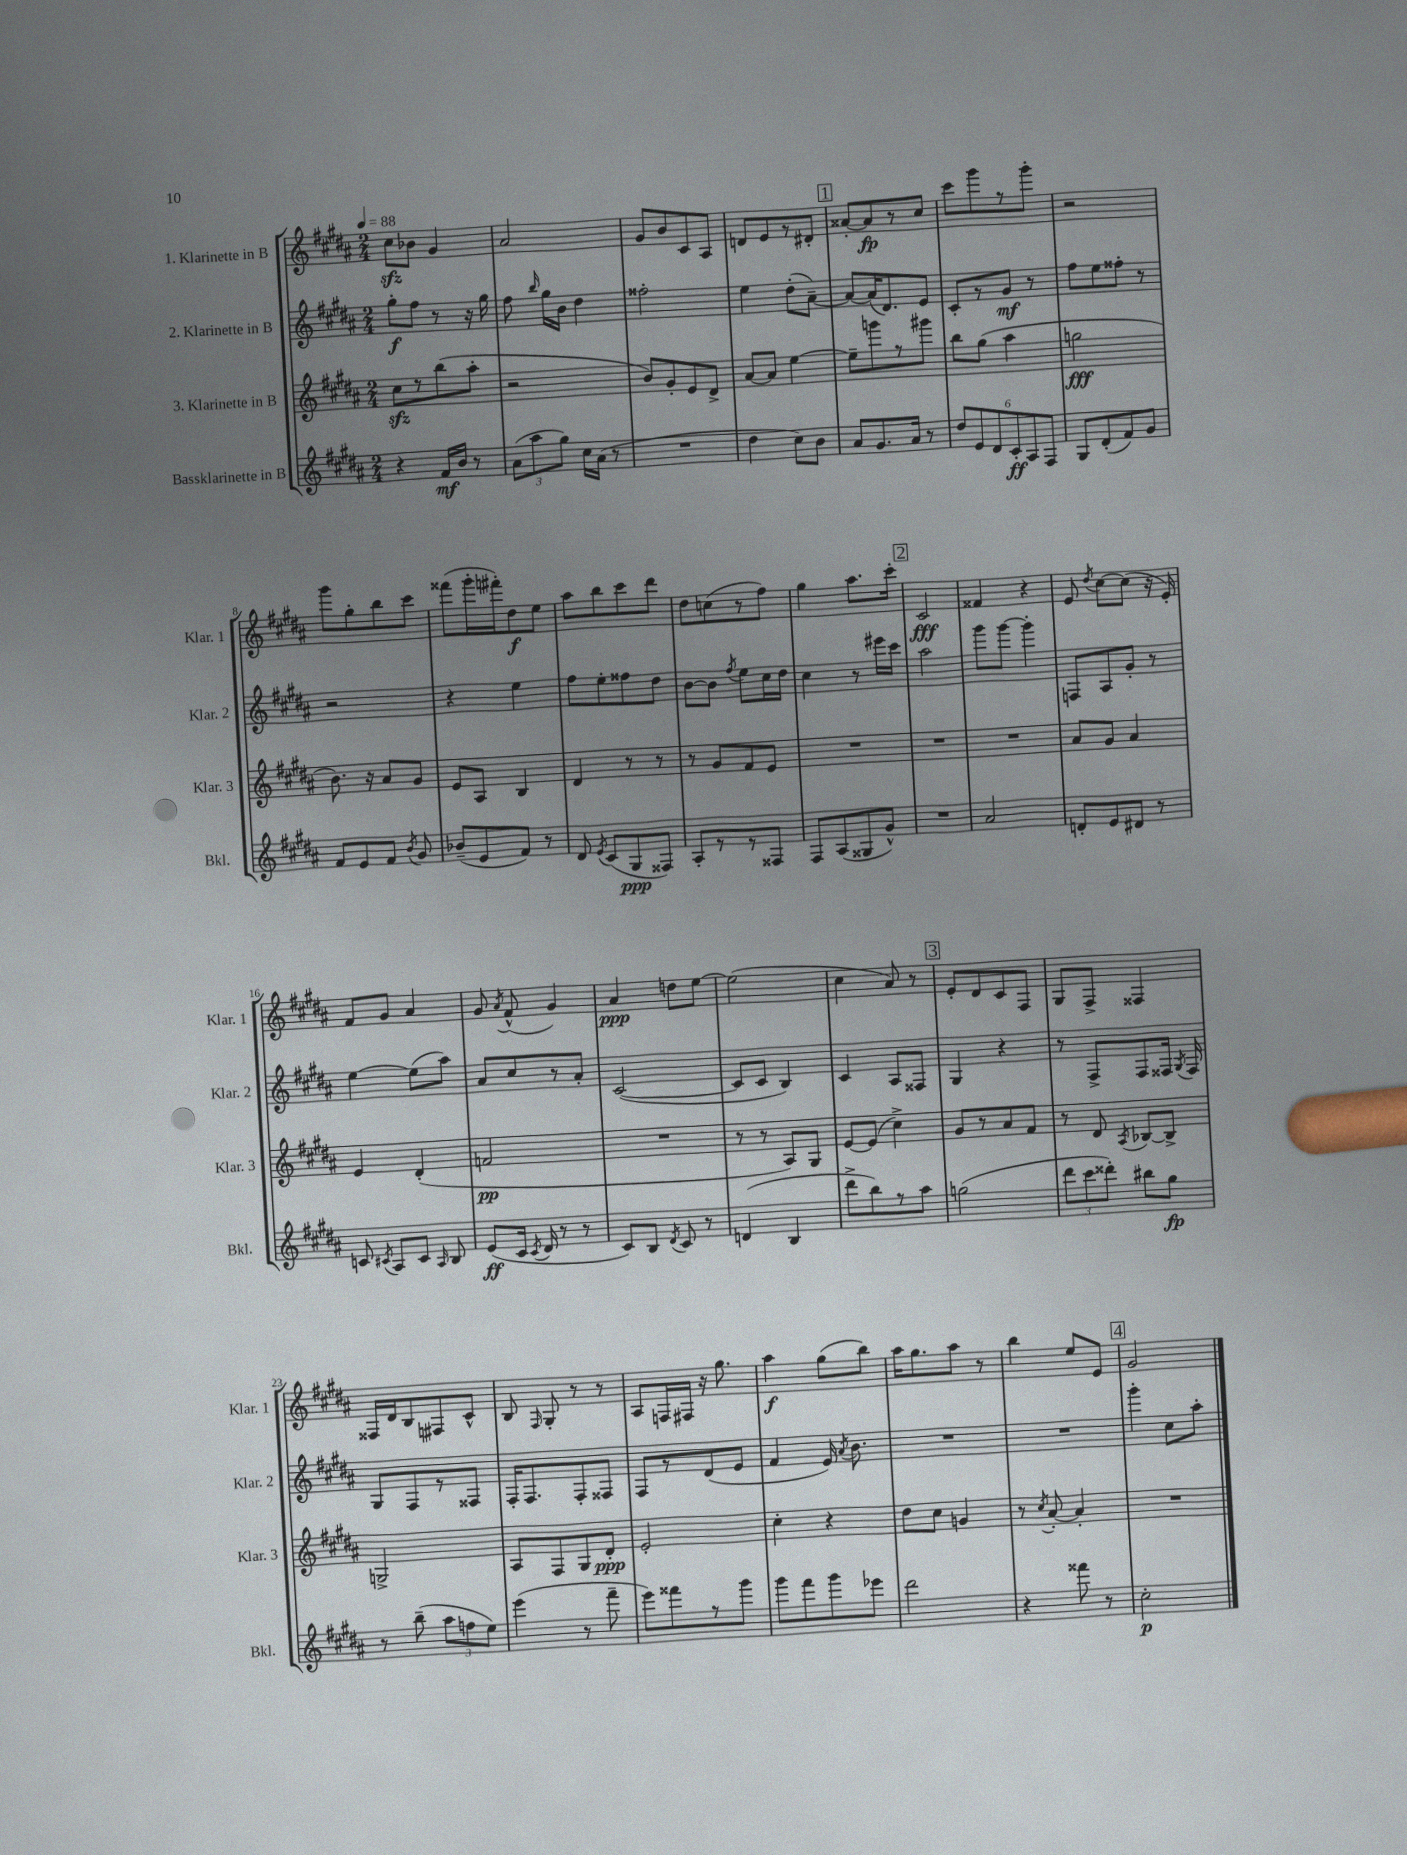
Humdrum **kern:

**kern	**dynam	**kern	**dynam	**kern	**dynam	**kern	**dynam
*part4	*part4	*part3	*part3	*part2	*part2	*part1	*part1
*staff4	*staff4	*staff3	*staff3	*staff2	*staff2	*staff1	*staff1
*I"Bassklarinette in B	*	*I"3. Klarinette in B	*	*I"2. Klarinette in B	*	*I"1. Klarinette in B	*
*I'Bkl.	*	*I'Klar. 3	*	*I'Klar. 2	*	*I'Klar. 1	*
*clefG2	*	*clefG2	*	*clefG2	*	*clefG2	*
*k[f#c#g#d#a#]	*	*k[f#c#g#d#a#]	*	*k[f#c#g#d#a#]	*	*k[f#c#g#d#a#]	*
*M2/4	*	*M2/4	*	*M2/4	*	*M2/4	*
*MM88	*	*MM88	*	*MM88	*	*MM88	*
=1	=1	=1	=1	=1	=1	=1	=1
4r	.	8cc#zz\L	.	8gg#'\L	f	8cc#zz\L	.
.	.	8r	.	8ff#\J	.	8b-X\J	.
16f#/LL	mf	(8bb\	.	8r	.	4g#/	.
16b/JJ	.	.	.	.	.	.	.
8r	.	8aa#'\J	.	16r	.	.	.
.	.	.	.	16gg#\	.	.	.
=2	=2	=2	=2	=2	=2	=2	=2
(12a#\L	.	2r	.	8ff#\	.	2a#/	.
12aa#\	.	.	.	.	.	.	.
.	.	.	.	16qqbb/	.	.	.
.	.	.	.	16gg#\LL	.	.	.
12gg#\J)	.	.	.	.	.	.	.
.	.	.	.	16b\JJ	.	.	.
16cc#\LL	.	.	.	4dd#\	.	.	.
(16a#\JJ	.	.	.	.	.	.	.
8r	.	.	.	.	.	.	.
=3	=3	=3	=3	=3	=3	=3	=3
2r	.	8b/L)	.	2ff##X'\	.	8g#/L	.
.	.	8g#'/	.	.	.	8b/	.
.	.	8e/	.	.	.	8c#/	.
.	.	8d#^/J	.	.	.	8A#/J	.
=4	=4	=4	=4	=4	=4	=4	=4
4dd#\	.	[8a#/L	.	4ee\	.	8dn/L	.
.	.	8a#/J]	.	.	.	8e/	.
8cc#\L)	.	[4ee\	.	(8dd#'\L	.	8r	.
8b\J	.	.	.	[8a#~\J)	.	8d#X'/J	.
!!LO:REH:place=s1:t=1
=5	=5	=5	=5	=5	=5	=5	=5
8a#/L	.	8ee~\L]	.	8a#/L_	.	[8a##X'/L	.
8.g#/	.	8gggn\	.	(16a#/K]	.	8a##/]	fp
.	.	.	.	8.d#/)	.	.	.
.	.	8r	.	.	.	8r	.
16a#/Jk	.	.	.	.	.	.	.
8r	.	8ggg#X\J	.	8e/J	.	8cc#/J	.
=6	=6	=6	=6	=6	=6	=6	=6
12dd#/L	.	8bb\L	.	8c#'/L	.	8ccc#\L	.
12e/	.	.	.	.	.	.	.
.	.	(8gg#\J	.	8r	.	8ggg#\	.
12d#/	.	.	.	.	.	.	.
12c#'/	ff	4aa#\	.	8g#/J	mf	8r	.
12A#/	.	.	.	.	.	.	.
.	.	.	.	8r	.	8ggg#'\J	.
12F#/J	.	.	.	.	.	.	.
=7	=7	=7	=7	=7	=7	=7	=7
8G#/L	.	2ggn\	fff	8ff#\L	.	2r	.
(8d#'/	.	.	.	8ee\	.	.	.
8f#/)	.	.	.	8ff##X'\J	.	.	.
8g#/J	.	.	.	8r	.	.	.
!!LO:LB:g=z
=8	=8	=8	=8	=8	=8	=8	=8
8f#/L	.	8.b\)	.	2r	.	8ggg#\L	.
8e/	.	.	.	.	.	8gg#'\	.
.	.	16r	.	.	.	.	.
8f#/J	.	8a#/L	.	.	.	8bb\	.
8qb/	.	.	.	.	.	.	.
8g#/	.	8g#/J	.	.	.	8ccc#\J	.
=9	=9	=9	=9	=9	=9	=9	=9
(8b-X~/L	.	8e/L	.	4r	.	(8fff##X\L	.
8e/	.	8A#/J	.	.	.	16ggg#'\L	.
.	.	.	.	.	.	16fff#X'\J)	.
8f#/J)	.	4B/	.	4ee\	.	8dd#\	f
8r	.	.	.	.	.	8ee\J	.
=10	=10	=10	=10	=10	=10	=10	=10
8d#/	.	4d#/	.	8ff#\L	.	8aa#\L	.
8qe/	.	.	.	.	.	.	.
(8c#/L	.	.	.	8ee'\	.	8bb\	.
8G#/	ppp	8r	.	8ff##X\	.	8ccc#\	.
8F##X/J)	.	8r	.	8dd#\J	.	8ddd#\J	.
=11	=11	=11	=11	=11	=11	=11	=11
8A#'/L	.	8r	.	[8b\L	.	8dd#\L	.
8r	.	8g#/L	.	8b\J]	.	(8ccn\	.
.	.	.	.	8qff#/	.	.	.
8r	.	8f#/	.	8ee\L	.	8r	.
8F##X/J	.	8e/J	.	16cc#\L	.	8ff#\J)	.
.	.	.	.	16dd#\JJ	.	.	.
=12	=12	=12	=12	=12	=12	=12	=12
8F#/L	.	2r	.	4cc#\	.	4gg#\	.
(8A#/	.	.	.	.	.	.	.
8G##X/	.	.	.	8r	.	8.aa#\L	.
8g#^^/J)	.	.	.	16eee#X\LL	.	.	.
.	.	.	.	16ccc#\JJ	.	16ccc#'\Jk	.
!!LO:REH:place=s1:t=2
=13	=13	=13	=13	=13	=13	=13	=13
2r	.	2r	.	2aa#\	.	2c#/	fff
=14	=14	=14	=14	=14	=14	=14	=14
2a#/	.	2r	.	8ggg#\L	.	4f##X/	.
.	.	.	.	[8ggg#\J	.	.	.
.	.	.	.	4ggg#'\]	.	4r	.
=15	=15	=15	=15	=15	=15	=15	=15
8dn'/L	.	8a#/L	.	8Fn/L	.	8e/	.
.	.	.	.	.	.	8qdd#/	.
8e/	.	8g#/J	.	8A#/	.	[8cc#\L	.
8d#X/J	.	4a#/	.	8g#'/J	.	(8cc#\J]	.
8r	.	.	.	8r	.	16r	.
.	.	.	.	.	.	16e'/)	.
!!LO:LB:g=z
=16	=16	=16	=16	=16	=16	=16	=16
8cn/	.	4e/	.	[4ee\	.	8f#/L	.
8qc#X/	.	.	.	.	.	.	.
8A#/L	.	.	.	.	.	8g#/J	.
8c#/J	.	(4d#'/	.	(8ee\L]	.	4a#/	.
16qqA#/	.	.	.	.	.	.	.
8B/	.	.	.	8aa#\J)	.	.	.
=17	=17	=17	=17	=17	=17	=17	=17
(8e/L	ff	2fn/	pp	8a#/L	.	8g#/	.
.	.	.	.	.	.	8qa#/	.
16c#/Jk	.	.	.	8cc#/	.	(8f#^^/	.
8qc#/	.	.	.	.	.	.	.
16d#/	.	.	.	.	.	.	.
8r	.	.	.	8r	.	4g#/)	.
8r	.	.	.	8a#'/J	.	.	.
=18	=18	=18	=18	=18	=18	=18	=18
8c#/L)	.	2r	.	([2c#/	.	4a#/	ppp
8B/J	.	.	.	.	.	.	.
8qd#/	.	.	.	.	.	.	.
8c#/	.	.	.	.	.	8ddn\L	.
8r	.	.	.	.	.	[8ee\J	.
=19	=19	=19	=19	=19	=19	=19	=19
(4dn/	.	8r	.	8c#/L]	.	(2ee\]	.
.	.	8r	.	8c#/J	.	.	.
4B/	.	8A#/L)	.	4B/)	.	.	.
.	.	8G#/J	.	.	.	.	.
=20	=20	=20	=20	=20	=20	=20	=20
8ddd#^\L	.	[8e/L	.	4c#/	.	4cc#\	.
8bb\)	.	(8e/J]	.	.	.	.	.
8r	.	4cc#^\)	.	8A#/L	.	8a#/)	.
8aa#\J	.	.	.	8F##X/J	.	8r	.
!!LO:REH:place=s1:t=3
=21	=21	=21	=21	=21	=21	=21	=21
(2ggn\	.	8g#/L	.	4G#/	.	8e'/L	.
.	.	8r	.	.	.	8d#/	.
.	.	8a#/	.	4r	.	8c#/	.
.	.	8f#/J	.	.	.	8F#/J	.
=22	=22	=22	=22	=22	=22	=22	=22
12ddd#\L	.	8r	.	8r	.	8G#/L	.
12ccc#\	.	.	.	.	.	.	.
.	.	8d#/	.	8F#^/L	.	8F#^/J	.
12ddd##X'\J)	.	.	.	.	.	.	.
.	.	8qA#/	.	.	.	.	.
8bb#X\L	.	[8B-X/L	.	8F#/	.	4F##X/	.
8gg#\J	fp	8B-^/J]	.	16F##X/Jk	.	.	.
.	.	.	.	8qG#/	.	.	.
.	.	.	.	16F##/	.	.	.
!!LO:LB:g=z
=23	=23	=23	=23	=23	=23	=23	=23
8r	.	2Gn^/	.	8G#/L	.	16F##X/LL	.
.	.	.	.	.	.	16d#/J	.
(8bb~\	.	.	.	8F#/	.	8B/	.
12aa#\L	.	.	.	8r	.	8F#X/	.
12ffn\	.	.	.	.	.	.	.
.	.	.	.	8F##X/J	.	8c#^^/J	.
12ee\J)	.	.	.	.	.	.	.
=24	=24	=24	=24	=24	=24	=24	=24
(4eee\	.	8A#/L	.	16F#'/KL	.	8B/	.
.	.	.	.	8.F#/	.	.	.
.	.	.	.	.	.	16qqF#/	.
.	.	8F#/	.	.	.	8G#'/	.
8r	.	8G#/	.	8F#'/	.	8r	.
8fff#~\	.	8d#'/J	ppp	8F##X/J	.	8r	.
=25	=25	=25	=25	=25	=25	=25	=25
8eee\L)	.	2e'/	.	8F#/L	.	8A#/L	.
8fff##X\	.	.	.	8r	.	16Fn/L	.
.	.	.	.	.	.	16F#X/JJ	.
8r	.	.	.	(8d#/	.	16r	.
.	.	.	.	.	.	8.gg#\	.
8ggg#\J	.	.	.	8e/J	.	.	.
=26	=26	=26	=26	=26	=26	=26	=26
8ggg#\L	.	4cc#'\	.	4f#/	.	4aa#\	f
8fff#\	.	.	.	.	.	.	.
8ggg#\	.	4r	.	16e/)	.	(8gg#\L	.
.	.	.	.	8qa#/	.	.	.
.	.	.	.	8.b\	.	.	.
8eee-X\J	.	.	.	.	.	8bb\J)	.
=27	=27	=27	=27	=27	=27	=27	=27
2ddd#\	.	8dd#\L	.	2r	.	16aa#\KL	.
.	.	.	.	.	.	8.gg#\	.
.	.	8cc#\J	.	.	.	.	.
.	.	4gn/	.	.	.	8aa#\J	.
.	.	.	.	.	.	8r	.
=28	=28	=28	=28	=28	=28	=28	=28
4r	.	8r	.	2r	.	4bb\	.
.	.	8qcc#/	.	.	.	.	.
.	.	[8a#'/	.	.	.	.	.
8fff##X\	.	4a#'/]	.	.	.	8ee/L	.
8r	.	.	.	.	.	8e/J	.
!!LO:REH:place=s1:t=4
=29	=29	=29	=29	=29	=29	=29	=29
2cc#'\	p	2r	.	4ggg#'\	.	2g#/	.
.	.	.	.	8cc#\L	.	.	.
.	.	.	.	8aa#'\J	.	.	.
==	==	==	==	==	==	==	==
*-	*-	*-	*-	*-	*-	*-	*-
